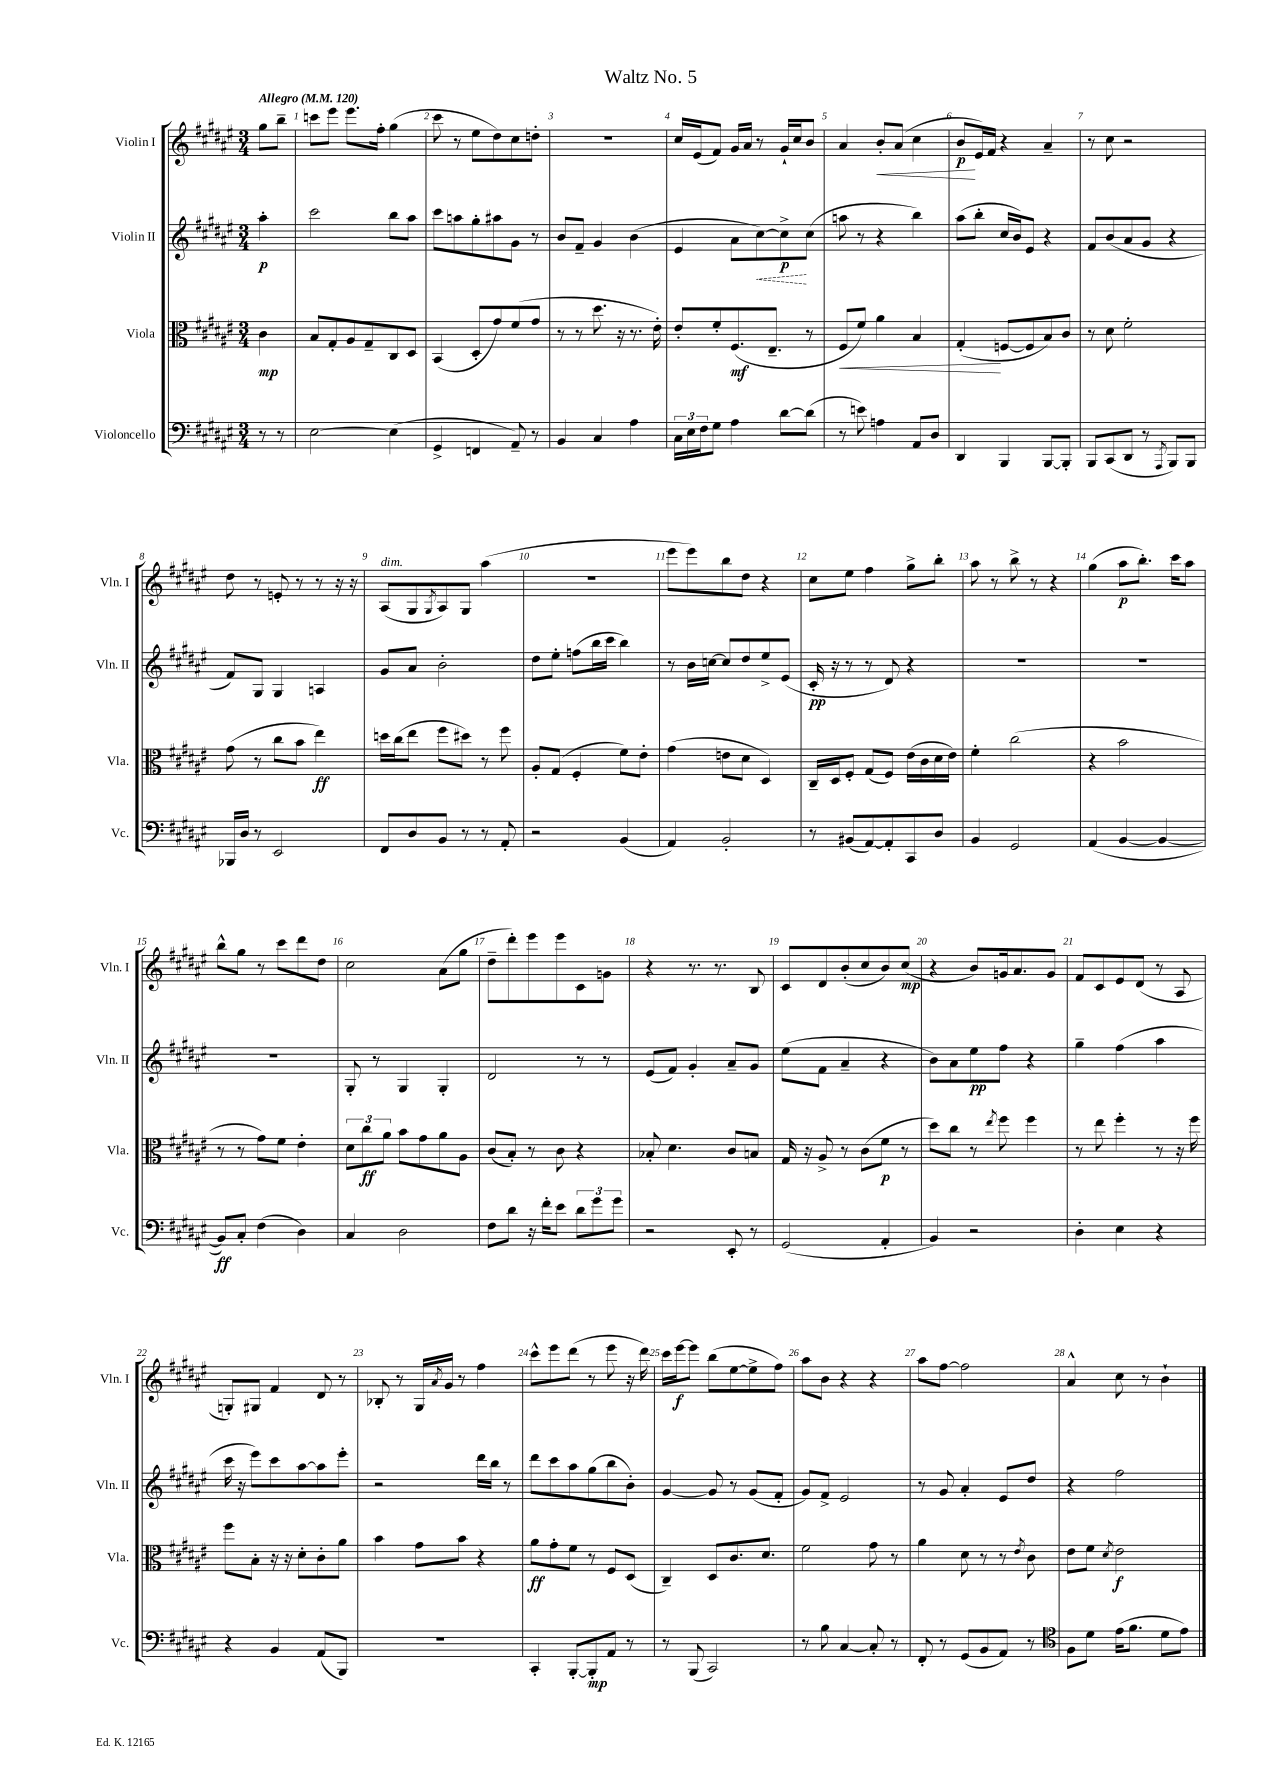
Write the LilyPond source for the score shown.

\header { title = "Waltz No. 5" }
<<
\new StaffGroup <<
\new Staff = "s0" \with { instrumentName = "Violin I" shortInstrumentName = "Vln. I" } {
    \clef treble \key fis \major \numericTimeSignature \time 3/4 \partial 4 \tempo "Allegro" 4 = 120
    gis''8 b''8-- |
    c'''8 eis'''8 eis'''8. fis''16-. gis''4( |
    cis'''8 r8 eis''8 dis''8) cis''8 d''8-. |
    R2. |
    cis''16 eis'16( fis'8) gis'16 ais'16 r8 gis'16-! cis''16 b'8 |
    ais'4 b'8-.\< ais'8( cis''4 |
    b'8\p\! eis'16) fis'16 r4 ais'4-- |
    r8 cis''8 r2 |
    dis''8 r8 e'8-. r8 r8 r16 r16 |
    ais8^\markup { \italic "dim." }( gis8 \acciaccatura { gis8 } ais8) gis8 ais''4( |
    R2. |
    eis'''8 eis'''8) b''8 dis''8 r4 |
    cis''8 eis''8 fis''4 gis''8-> b''8-. |
    ais''8 r8 b''8-> r8 r4 |
    gis''4( ais''8\p b''8.-.) cis'''16 ais''8 |
    b''8-^ gis''8 r8 cis'''8 dis'''8 dis''8 |
    cis''2 ais'8( gis''8 |
    dis''8-- dis'''8-.) eis'''8 eis'''8 cis'8 g'8 |
    r4 r8. r8. b8 |
    cis'8 dis'8 b'8-.( cis''8 b'8) cis''8\mp( |
    r4 b'8) g'16 ais'8. g'8 |
    fis'8 cis'8 eis'8 dis'8( r8 ais8 |
    g8-.) gis8 fis'4 dis'8 r8 |
    bes8-. r8 gis16 \acciaccatura { ais'8 } gis'16 r8 fis''4 |
    cis'''8-^ eis'''8 dis'''8( r8 eis'''8 r16 dis'''16) |
    cis'''16 eis'''16~\f eis'''8 b''8( eis''8~ eis''8-> fis''8) |
    ais''8 b'8 r4 r4 |
    ais''8 fis''8~ fis''2 |
    ais'4-^ cis''8 r8 b'4-! \bar "|." |
}
\new Staff = "s1" \with { instrumentName = "Violin II" shortInstrumentName = "Vln. II" } {
    \clef treble \key fis \major \numericTimeSignature \time 3/4 \partial 4
    ais''4-.\p |
    cis'''2 b''8 ais''8 |
    cis'''8 a''8 gis''8-. ais''8 gis'8 r8 |
    b'8 fis'8-- gis'4 b'4( |
    eis'4 ais'8 \once \override Hairpin.style = #'dashed-line cis''8~\<) cis''8->\p\! cis''8( |
    a''8 r8 r4 b''4) |
    ais''8( b''8-. cis''16 b'16) eis'8 r4 |
    fis'8 b'8( ais'8 gis'8 r4 |
    fis'8) gis8 gis4 a4 |
    gis'8 ais'8 b'2-. |
    dis''8 eis''8-. f''8( b''16 cis'''16 b''4) |
    r8 b'16 c''16~ c''8 dis''8 eis''8-> eis'8( |
    cis'16-.\pp r16 r8 r8 dis'8) r4 |
    R2. |
    R2. |
    R2. |
    gis8-. r8 gis4 gis4-. |
    dis'2 r8 r8 |
    eis'8( fis'8) gis'4-. ais'8-- gis'8 |
    eis''8( fis'8 ais'4-- r4 |
    b'8) ais'8 eis''8\pp fis''8 r4 |
    gis''4-- fis''4( ais''4 |
    cis'''16 r16 eis'''8) cis'''8 ais''8~ ais''8 eis'''8-. |
    r2 dis'''16 b''16 r8 |
    dis'''8 cis'''8 ais''8 gis''8( b''8 b'8-.) |
    gis'4~ gis'8 r8 gis'8( fis'8-. |
    gis'8) fis'8-> eis'2 |
    r8 gis'8 ais'4-. eis'8 dis''8 |
    r4 fis''2 \bar "|." |
}
\new Staff = "s2" \with { instrumentName = "Viola" shortInstrumentName = "Vla." } {
    \clef alto \key fis \major \numericTimeSignature \time 3/4 \partial 4
    cis'4\mp |
    b8 gis8-. ais8 gis8-- cis8 dis8 |
    b,4( dis8-. gis'8) fis'8( gis'8 |
    r8 r8 dis''8. r16 r8. eis'16-.) |
    eis'8-. fis'8-. fis8.\mf( eis8.-- r8 |
    fis8\< fis'8) ais'4 b4 |
    gis4-.\!( f8~ f8 b8) cis'8 |
    r8 dis'8 fis'2-. |
    gis'8( r8 cis''8 b'8 eis''4\ff) |
    d''16 cis''16( eis''8 fis''8 dis''8) r8 fis''8 |
    ais8-. gis8( fis4-. fis'8) eis'8-. |
    gis'4( e'8 dis'8 dis4) |
    cis16-- dis16 fis8-. gis8( fis8) eis'16( cis'16 dis'16 eis'16) |
    fis'4-. cis''2( |
    r4 b'2 |
    r8 r8 gis'8) fis'8 eis'4-. |
    \tuplet 3/2 { dis'8 cis''8\ff ais'8 } b'8 gis'8 ais'8 ais8 |
    cis'8( b8-.) r8 cis'8 r4 |
    bes8-. dis'4. cis'8 b8 |
    gis16 r16 ais8-> r8 cis'8( fis'8\p r8 |
    dis''8) cis''8 r8 \acciaccatura { eis''8 } fis''8 fis''4 |
    r8 eis''8 fis''4-. r8 r16 fis''16 |
    fis''8 b8-. r16 r16 dis'8-. cis'8-. ais'8 |
    b'4 gis'8 b'8 r4 |
    ais'8\ff gis'8-. fis'8 r8 fis8 dis8( |
    cis4--) dis8 cis'8. dis'8. |
    fis'2 gis'8 r8 |
    ais'4 dis'8 r8 r8 \acciaccatura { eis'8 } cis'8 |
    eis'8 fis'8 \acciaccatura { dis'8 } eis'2\f \bar "|." |
}
\new Staff = "s3" \with { instrumentName = "Violoncello" shortInstrumentName = "Vc." } {
    \clef bass \key fis \major \numericTimeSignature \time 3/4 \partial 4
    r8 r8 |
    eis2~ eis4( |
    gis,4-> f,4 ais,8--) r8 |
    b,4 cis4 ais4 |
    \tuplet 3/2 { cis16 eis16 fis16 } gis8 ais4 dis'8~ dis'8( |
    r8 e'8) a4 ais,8 dis8 |
    dis,4 b,,4 b,,8~ b,,8-. |
    b,,8 cis,8( dis,8 r8 \acciaccatura { ais,,8 } b,,8) b,,8 |
    bes,,16 dis16 r8 eis,2 |
    fis,8 dis8 b,8 r8 r8 ais,8-. |
    r2 b,4( |
    ais,4) b,2-. |
    r8 bis,8( ais,8~) ais,8-. cis,8 dis8 |
    b,4 gis,2 |
    ais,4( b,4~ b,4~ |
    b,8\ff) cis8-. fis4( dis4) |
    cis4 dis2 |
    fis8 dis'8 r16 fis'16-. eis'8 \tuplet 3/2 { dis'8 gis'8 gis'8 } |
    r2 eis,8-. r8 |
    gis,2( ais,4-. |
    b,4) r2 |
    dis4-. eis4 r4 |
    r4 b,4 ais,8( b,,8) |
    R2. |
    cis,4-. b,,8~-. b,,8-.\mp ais,8 r8 |
    r8 b,,8( cis,2) |
    r8 b8 cis4~ cis8-. r8 |
    fis,8-. r8 gis,8( b,8 ais,8) r8 |
    \clef tenor fis8 dis'8 eis'16( fis'8. dis'8 eis'8) \bar "|." |
}
>>
>>
\layout { \context { \Score \override BarNumber.break-visibility = ##(#f #t #t) barNumberVisibility = #all-bar-numbers-visible } }
